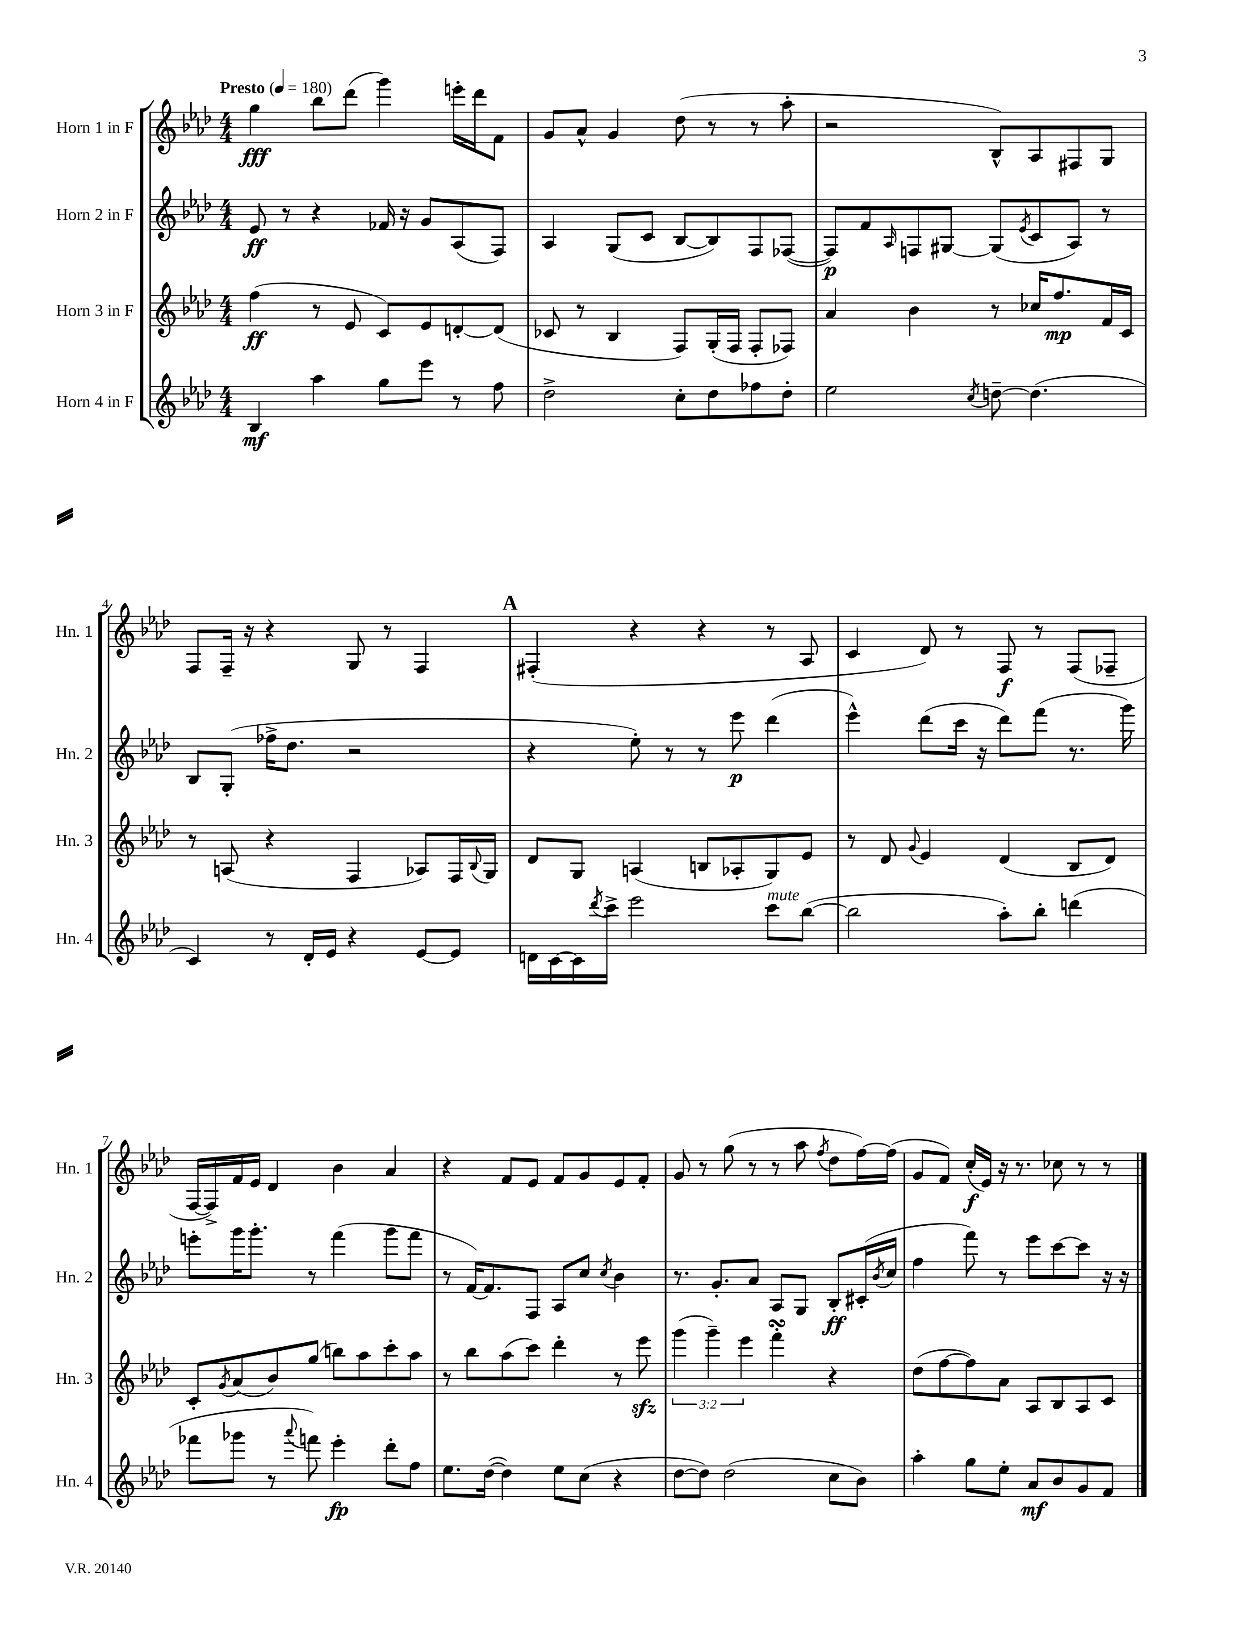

**kern	**kern	**kern	**kern
*staff4	*staff3	*staff2	*staff1
*clefG2	*clefG2	*clefG2	*clefG2
*k[b-e-a-d-]	*k[b-e-a-d-]	*k[b-e-a-d-]	*k[b-e-a-d-]
*M4/4	*M4/4	*M4/4	*M4/4
*MM180	*MM180	*MM180	*MM180
4B-	(4ff	8e-	4gg
.	.	8r	.
4aa-	8r	4r	8bb-
.	8e-	.	(8ddd-
8gg	8c)	16f-	4ggg)
.	.	16r	.
8eee-	8e-	8g	.
8r	[8d'	(8A-	16eee'
.	.	.	16ddd-
8ff	(8d]	8F)	8f
=	=	=	=
2dd-^	8c-	4A-	8g
.	8r	.	8a-^^
.	4B-	(8G	4g
.	.	8c	.
8cc'	8F)	[8B-	(8dd-
8dd-	(16G'	8B-])	8r
.	16F	.	.
8ff-	8F'	8F	8r
8dd-'	8F-)	([8F-	8aa-'
=	=	=	=
2ee-	4a-	8F-])	2r
.	.	8f	.
.	.	16qqA-	.
.	4b-	8F	.
.	.	[8G#	.
8qcc	.	.	.
[8dd~	8r	(8G#]	8B-^^)
.	.	8qe-	.
(4.dd]	16cc-	8c	8A-
.	8.ff	.	.
.	.	8A-)	8F#
.	16f	8r	8G
.	16c	.	.
=	=	=	=
4c)	8r	8B-	8F
.	(8A	(8G'	16F~
.	.	.	16r
8r	4r	16ff-^	4r
.	.	8.dd-	.
16d-'	.	.	.
16e-	.	.	.
4r	4F	2r	8G
.	.	.	8r
[8e-	8A-)	.	4F
8e-]	16F	.	.
.	8qqB-	.	.
.	16G	.	.
=	=	=	=
16d	8d-	4r	(4F#'
[16c	.	.	.
16c]	8G	.	.
8qddd-	.	.	.
16ccc^	.	.	.
2eee-	(4A	8ee-')	4r
.	.	8r	.
.	8B	8r	4r
.	8A-'	8eee-	.
8ccc	8G)	(4ddd-	8r
([8bb-	8e-	.	8A-
=	=	=	=
2bb-]	8r	4eee-^^)	4c
.	8d-	.	.
.	8qqg	.	.
.	4e-	(8ddd-	8d-)
.	.	16ccc	8r
.	.	16r	.
8aa-')	(4d-	8ddd-)	8F
8bb-'	.	(8fff	8r
(4ddd	8B-	8.r	(8F
.	8d-)	.	8F-~
.	.	16ggg)	.
=	=	=	=
8fff-	8c'	8eee'	[16F
.	.	.	16F^])
.	8qg	.	.
8ggg-	(8a-	16ggg	16f
.	.	8.ggg'	16e-
8r	8b-)	.	4d-
8qqaaa-	.	.	.
8fff)	(8gg	8r	.
4eee-'	8bb)	(4fff	4b-
.	8aa-	.	.
8ddd-'	8ccc'	8ggg	4a-
8ff	8aa-	8fff	.
=	=	=	=
8.ee-	8r	8r	4r
.	8bb-	[16f)	.
([16dd-	.	8.f]	.
4dd-])	(8aa-	.	8f
.	8ccc)	8F	8e-
8ee-	4ddd-'	8A-	8f
(8cc	.	8cc	8g
.	.	8qcc	.
4r	8r	4b-	8e-
.	8eee-	.	8f'
=	=	=	=
[8dd-	(6ggg	8.r	8g
8dd-])	.	.	8r
.	6ggg~)	.	.
.	.	8.g'	.
(2dd-	.	.	(8gg
.	6eee-	.	.
.	.	8a-	8r
.	4fff'	8A-	8r
.	.	8G	8aa-
.	.	.	8qff
8cc	4r	8B-'	8dd-
8b-)	.	(16c#'	[16ff)
.	.	8qb-	.
.	.	16cc	(16ff]
=	=	=	=
4aa-'	(8dd-	4ff	8g
.	[8ff	.	8f)
8gg	8ff])	8fff)	(16cc'
.	.	.	16e-)
8ee-'	8a-	8r	16r
.	.	.	8.r
8a-	8A-	8eee-	.
8b-	8B-	[8ccc	8cc-
8g	8A-	8ccc]	8r
8f	8c	16r	8r
.	.	16r	.
==	==	==	==
*-	*-	*-	*-
